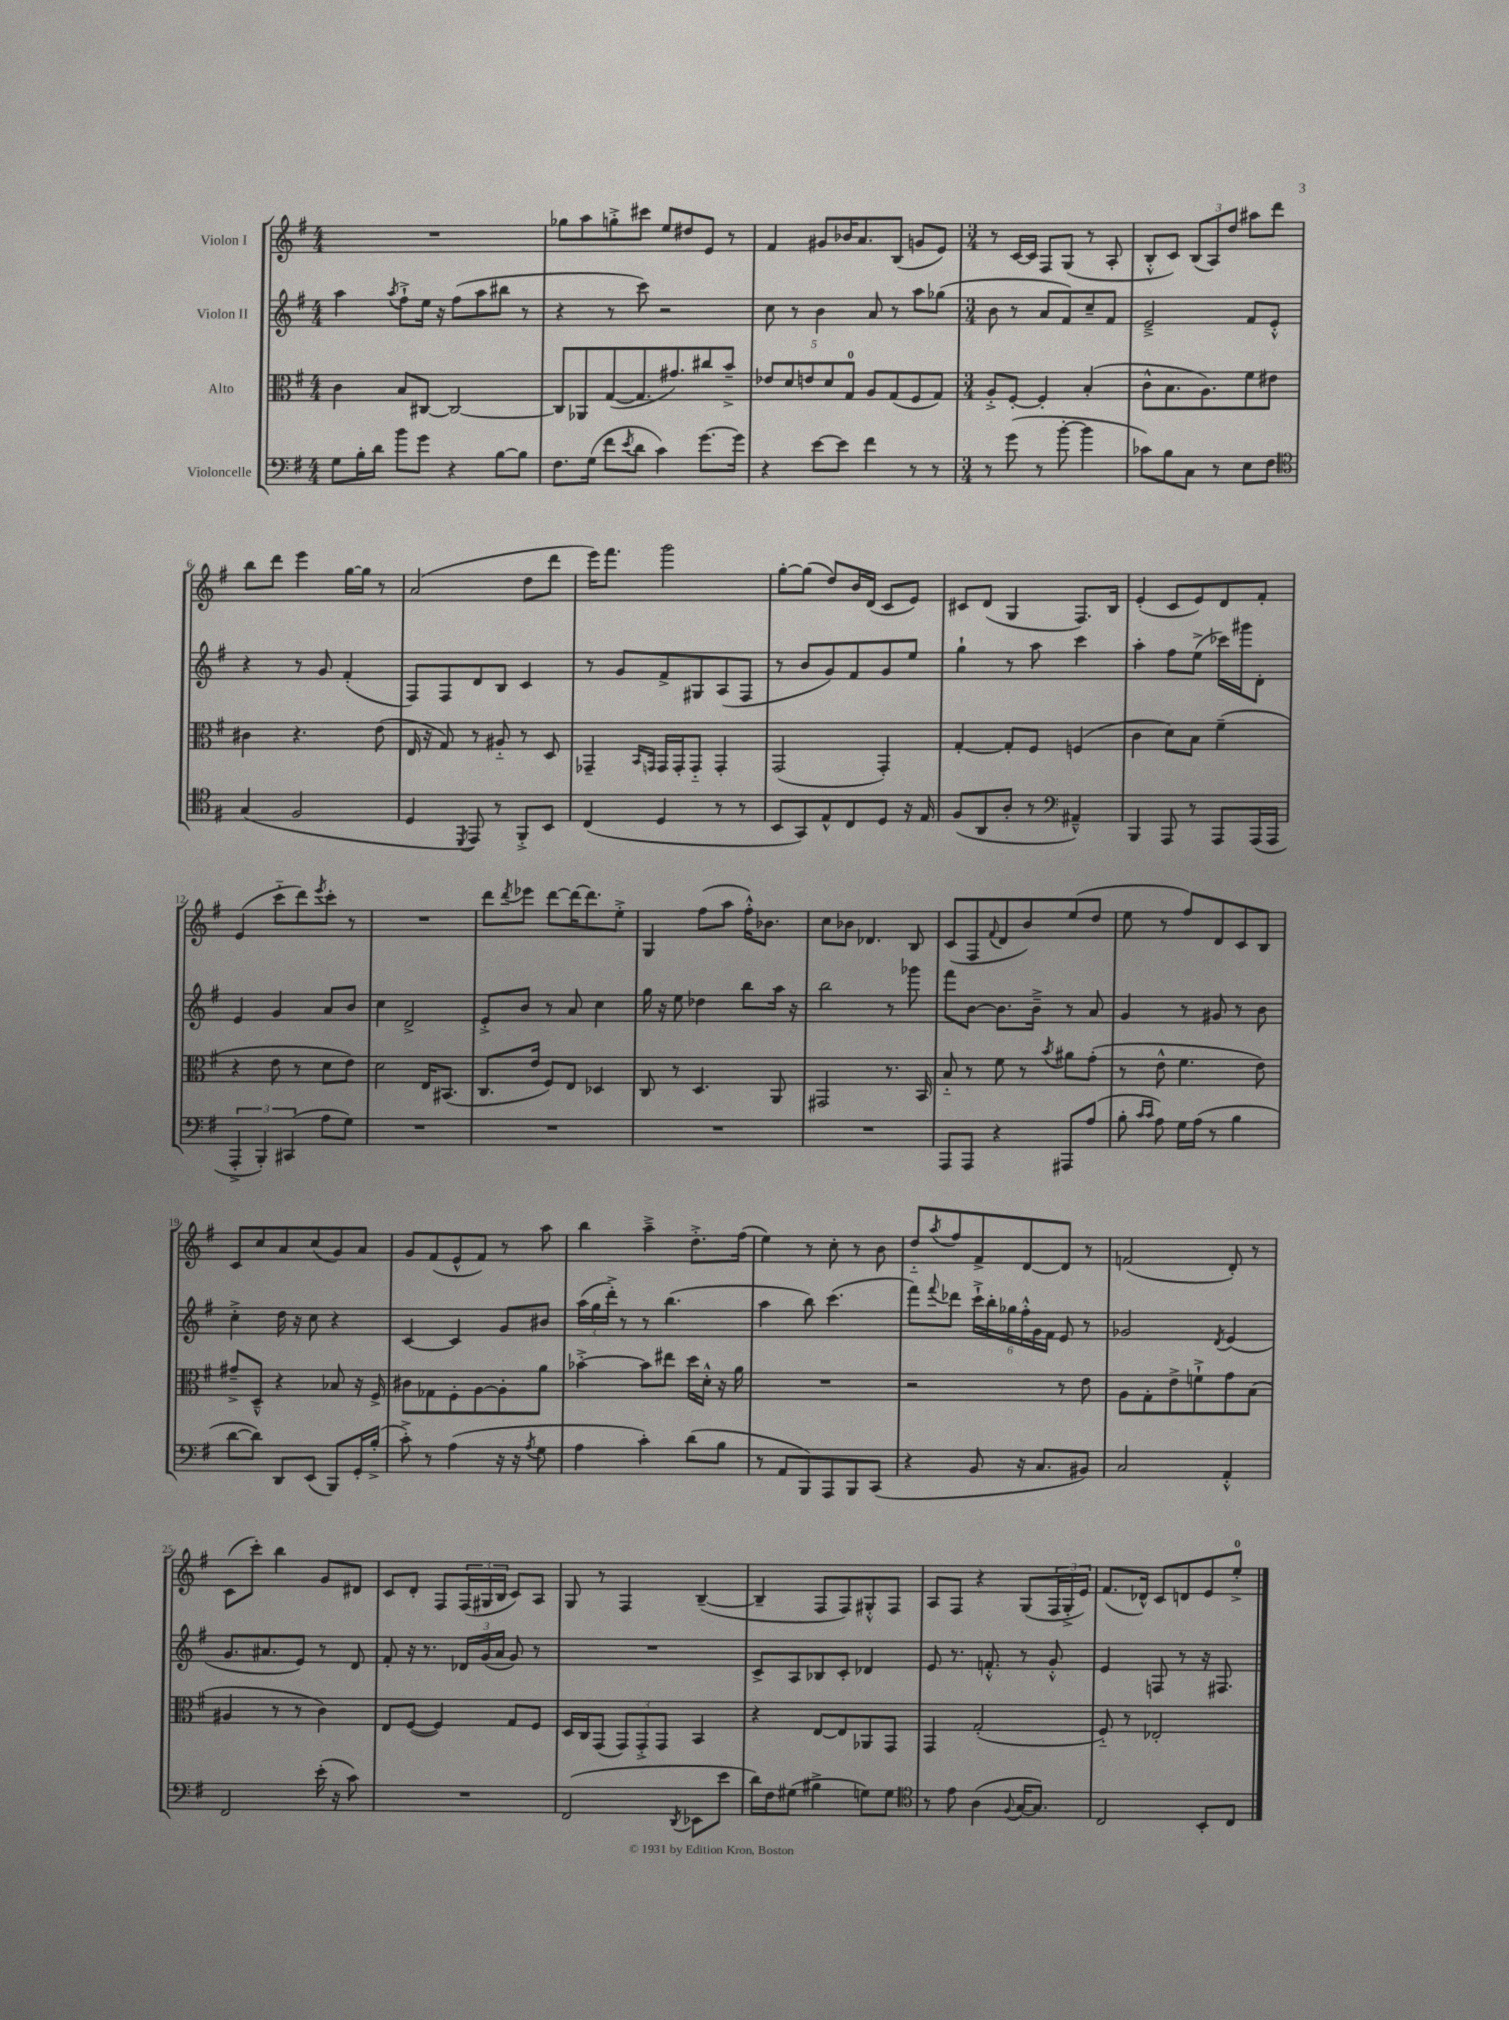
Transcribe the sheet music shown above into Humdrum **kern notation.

**kern	**kern	**kern	**kern
*staff4	*staff3	*staff2	*staff1
*clefF4	*clefC3	*clefG2	*clefG2
*k[f#]	*k[f#]	*k[f#]	*k[f#]
*M4/4	*M4/4	*M4/4	*M4/4
8G	4c	4aa	1r
16B'	.	.	.
16d	.	.	.
.	.	8qaa	.
8b	8B	8ff#`^	.
8g	[8C#	16ee	.
.	.	16r	.
4r	2C#_	(8ff#	.
.	.	8aa	.
[8B	.	8bb#	.
8B]	.	8r	.
=	=	=	=
8.F#	8C#]	4r	8gg-
.	8AA-	.	8aa
(16G	.	.	.
8f#	([8G	8r	8gg'^
8qe	.	.	.
8d	8.G]	8ccc)	8ccc#
4c)	.	2r	8ee
.	8.g#)	.	.
.	.	.	8dd#
[8.g	8cc#	.	8e
.	8b~^	.	8r
16g]	.	.	.
=	=	=	=
4r	10e-	8cc	4f#
.	10d	.	.
.	.	8r	.
.	10e	.	.
[8e	.	4b	8g#
.	10d	.	.
8e]	.	.	16b-
.	10G	.	.
.	.	.	8.a
4f#	8A	8a	.
.	(8G	8r	(8B
8r	8F#	8aa	8g
8r	8G)	(8gg-	8e)
=	=	=	=
*M3/4	*M3/4	*M3/4	*M3/4
8r	8A'^	8b	8r
(8g	[8F#'	8r	[16c
.	.	.	16c]
8r	4F#']	8a	8F#
[8b'	.	8f#)	(8G
4b]	(4B'	8cc~	8r
.	.	8f#	8A'
=	=	=	=
8c-)	8c^^	2e~^	8B'^^
8B	8.B	.	8c)
8C	.	.	(12B
.	8.A)	.	.
.	.	.	12A)
8r	.	.	.
.	.	.	12dd
8E	8f#	8f#	8aa#
8F#	8e#	8e'^^	8ddd
=	=	=	=
*clefC4	*	*	*
(4G	4c#	4r	8bb
.	.	.	8ddd
2F#	4.r	8r	4eee
.	.	8g	.
.	.	(4f#'	[16gg
.	.	.	16gg]
.	(8e	.	8r
=	=	=	=
4D	16E	8F#)	(2a
.	16r	.	.
.	8G)	8F#	.
8qDD	.	.	.
8EE)	8r	8d	.
8r	8A#'~	8B	.
8FF#'^	8r	4c	8dd
8BB	8D	.	8ddd
=	=	=	=
(4C	4GG-~	8r	16eee)
.	.	.	8.fff#
.	.	8g	.
.	16qqBB	.	.
.	16qqGG	.	.
4D	16GG	8f#^	2ggg
.	16GG'	.	.
.	8GG'~	8G#	.
8r	4GG'	(8A	.
8r	.	8F#	.
=	=	=	=
8BB	(2GG	8r	[8gg'
8GG)	.	8b	(8gg]
8E^^	.	8g)	8dd)
8C	.	8f#	16b
.	.	.	(16d
8D	4GG')	8g	8c
16r	.	8ee	8e)
16E	.	.	.
=	=	=	=
(8F#	[4G'	4gg`	8c#
8AA	.	.	(8d
8A'	8G']	8r	4G
8r	8F#	8aa	.
*clefF4	*	*	*
4AA#~^^)	(4F	4ccc	8.F#)
.	.	.	16B
=	=	=	=
4BBB	4c	4aa'	(4e'
8AAA	8d)	8ff#	8c
8r	8B	(8ee^	8e)
8AAA	(4f#~	16ccc-)	8d
.	.	16ggg#	.
(16AAA	.	8d'	8f#'
16AAA	.	.	.
=	=	=	=
6AAA'^	4r	4e	(4e
6BBB')	.	.	.
.	8e	4g	8ccc'~
(6CC#	.	.	.
.	8r	.	8ddd)
.	.	.	8qeee
8A	8d	8a	8ccc'
8G)	8e)	8b	8r
=	=	=	=
2.r	2d	4cc	2.r
.	.	2d^	.
.	16E	.	.
.	(8.BB#	.	.
=	=	=	=
2.r	8.C	8e'^	8ddd
.	.	.	8qddd
.	.	8b	8eee-
.	16e	.	.
.	8F#)	8r	[8ddd
.	8E	8a	16ddd_
.	.	.	8.ddd]
.	4D-	4cc	.
.	.	.	8ee'^
=	=	=	=
2.r	8C	16gg	4G
.	.	16r	.
.	8r	8ee	.
.	4.D	4dd-	(8ff#
.	.	.	8aa
.	.	8bb	16ff#'^^)
.	.	.	8.b-
.	8AA	16aa	.
.	.	16r	.
=	=	=	=
2.r	2GG#	2bb	8cc
.	.	.	8b-
.	.	.	4.d-
.	8.r	8r	.
.	.	8ggg-	8B
.	16BB	.	.
=	=	=	=
8AAA	8B'~	8fff#	(8c
8AAA	8r	[8b	8F#
.	.	.	8qqf#
4r	8f#	8.b]	8d
.	8r	.	8b)
.	.	16b~^	.
.	8qb	.	.
8AAA#	8a#	8r	(8ee
(8A	(8g'	8a	8dd
=	=	=	=
8B'	8r	4g	8ee
16qqc	.	.	.
16qqc	.	.	.
8A)	8e^^	.	8r
16G	4.f#	8r	8ff#)
(16A	.	.	.
8r	.	8g#	8d
4B	.	8r	8c
.	8e)	8b	8B
=	=	=	=
[8d	8g#~^	4cc'^	8c
8d])	8D~^^	.	8cc
8DD	4r	16dd	8a
.	.	16r	.
(8EE	.	8cc	(8cc
8BBB)	8B-	4r	8g)
16GG'	16r	.	8a
(16B'^	16F#^	.	.
=	=	=	=
8c'^)	8c#	[4c	8g
8r	8G-	.	(8f#
(4A	8F#'	4c]	8e^^
.	[8A	.	8f#)
16r	8A']	8g	8r
16r	.	.	.
8qA	.	.	.
8G	8a	8b#	8aa
=	=	=	=
4A	[4b-'^	(24aa	4bb
.	.	24gg	.
.	.	24ddd'^)	.
.	.	8r	.
4c')	8b-]	8r	4aa~^
.	8ee#	(4.bb	.
(8d	16dd	.	8.dd'^
.	16d'^^	.	.
8B	16r	.	.
.	16a	.	(16ff#
=	=	=	=
8r	2.r	4aa	4ee)
8AA	.	.	.
8BBB)	.	8bb)	8r
8AAA	.	(4.ccc	8cc'
8BBB	.	.	8r
(8CC	.	.	8b
=	=	=	=
4r	2r	8fff#)	8dd'~
.	.	8qqfff#	8qaa
.	.	8ddd-	8ff#
8BB	.	24ccc`^	8f#^
.	.	24bb'	.
.	.	24gg-	.
16r	.	24ff#'^^	[8d
.	.	24g	.
8.C	.	.	.
.	.	24f#	.
.	8r	8e	8d]
8BB#)	8e	8r	8r
=	=	=	=
2C	8A	2g-	(2f
.	8G'	.	.
.	8e^	.	.
.	8f`^	.	.
.	.	8qd	.
4AA'^^	8g	(4e	8d')
.	(8B	.	8r
=	=	=	=
2FF#	4A#	8.g	(8c
.	.	.	8ccc')
.	.	8.a#	.
.	8r	.	4bb
.	8r	8e)	.
(16e'	4c)	8r	8g
16r	.	.	.
8c)	.	8d	8d#
=	=	=	=
2.r	8E	8f#'	8c
.	([8F#	16r	8d'
.	.	8.r	.
.	4F#])	.	8F#
.	.	24d-	(24F#
.	.	(24g	24G#
.	.	24a	24B
.	8G	8g)	8c)
.	8F#	8r	8A
=	=	=	=
(2FF#	16D	2.r	8G
.	16C	.	.
.	(8GG	.	8r
.	12GG)	.	4F#
.	12GG'^	.	.
.	12GG	.	.
8qDD	.	.	.
8EE-	4BB	.	([4B~
8e	.	.	.
=	=	=	=
16d)	4r	8c^	4B~]
16F#	.	.	.
(8G#	.	8A	.
4B#^	[8E	8B-	8F#
.	8E]	8c'	8F#)
8G)	8AA-	4d-	8G#'^^
8G	8GG	.	8F#
=	=	=	=
*clefC4	*	*	*
8r	4GG	8e	8A
8e	.	8.r	8F#
(4A	(2G'	.	4r
.	.	8.f'^^	.
8qqF#	.	.	.
[16G	.	8r	(8G
8.G])	.	.	.
.	.	8g'^^	24F#
.	.	.	24G'^
.	.	.	24e)
=	=	=	=
2C	8F#'~)	4e	(8.f#
.	8r	.	.
.	.	.	16d-^^)
.	2E-'	8F	8c
.	.	8r	8d
8BB'	.	16r	8e
.	.	8.F#	.
8C	.	.	8ee'^
==	==	==	==
*-	*-	*-	*-
